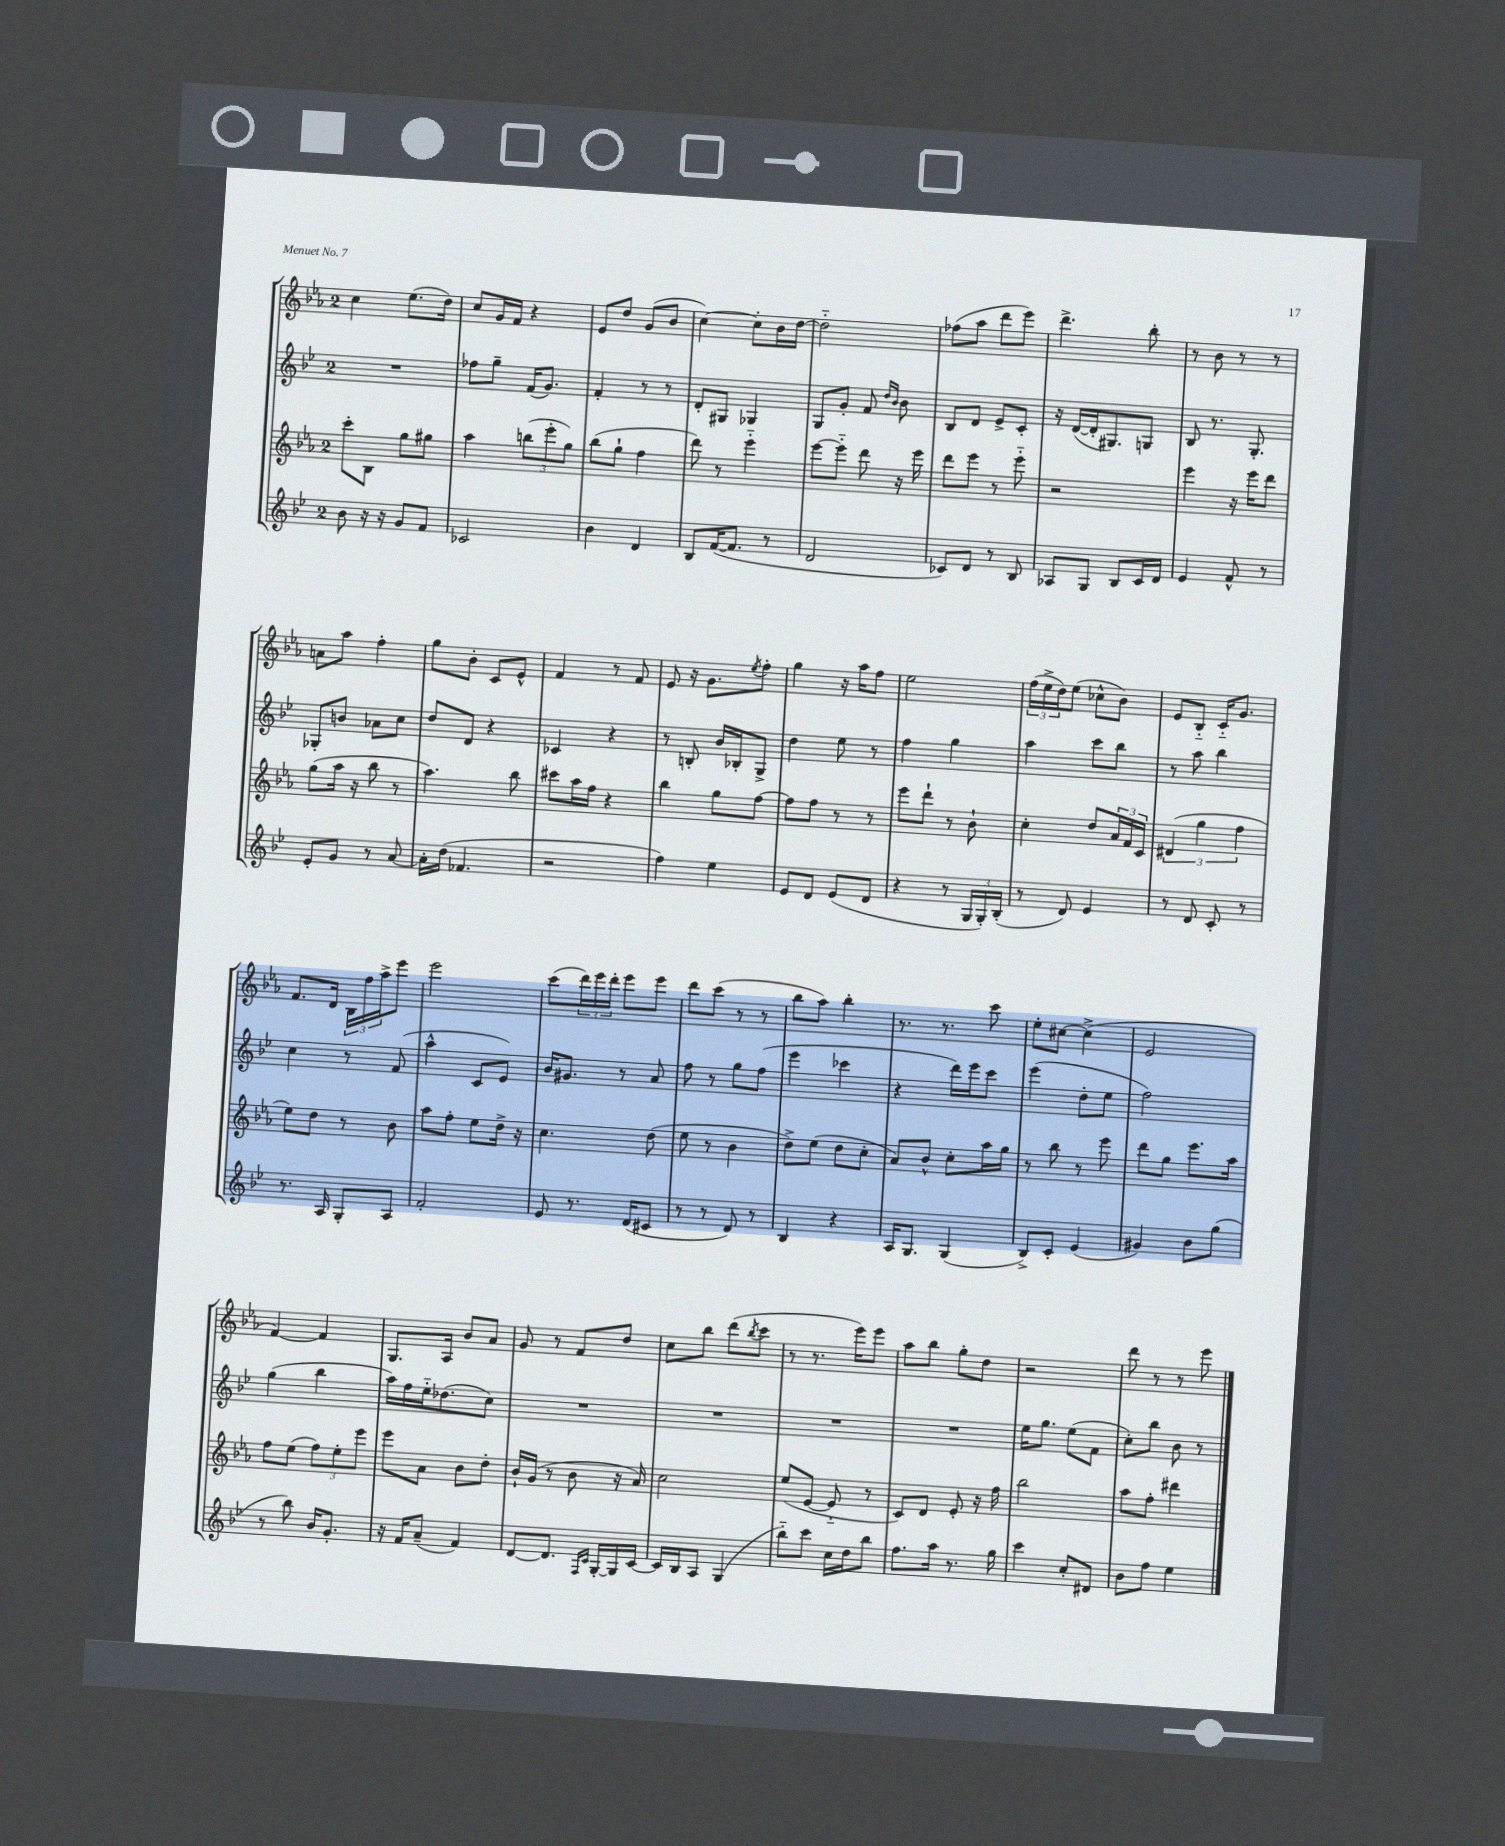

**kern	**kern	**kern	**kern
*part4	*part3	*part2	*part1
*staff4	*staff3	*staff2	*staff1
*clefG2	*clefG2	*clefG2	*clefG2
*k[b-e-]	*k[b-e-a-]	*k[b-e-]	*k[b-e-a-]
*M2/4	*M2/4	*M2/4	*M2/4
=78	=78	=78	=78
8b-\	8ccc'\L	2r	4cc\
16r	8B-\J	.	.
16r	.	.	.
8g/L	8gg\L	.	(8.ee-\L
8f/J	8gg#X\J	.	.
.	.	.	16dd\Jk)
=79	=79	=79	=79
2c-X/	4aa-\	8ff-X\L	8cc/L
.	.	8gg~\J	16g/L
.	.	.	16f/JJ
.	(12bbn\L	(16f/KL	4r
.	.	8.g/J)	.
.	12eee-'\	.	.
.	12gg\J)	.	.
=80	=80	=80	=80
4b-\	(8bb-\L	4f'/	8e-/L
.	8gg`\J	.	8dd/J
4d/	4ff\	8r	(8g/L
.	.	8r	8b-/J
=81	=81	=81	=81
8B-/L	8ddd\)	8d'/L	[4cc\)
([16f/K	8r	8G#X/J	.
8.f/J]	.	.	.
.	4eee-\	4G-X/	8cc'\L]
8r	.	.	16b-\L
.	.	.	[16dd\JJ
=82	=82	=82	=82
2d/	[8eee-\L	8G/L	2dd\]
.	8eee-\J]	8g'/J	.
.	8ddd\	8f/	.
.	.	16qqdd/LL	.
.	.	16qqb-/JJ	.
.	16r	8b-\	.
.	16eee-\	.	.
=83	=83	=83	=83
8c-X/L)	8ddd\L	8B-/L	(8ff-X\L
8d/J	8eee-\J	8d/J	8aa-\J
8r	8r	8e-^/L	8ddd\L
8B-/	8eee-\	8c'/J	8eee-\J)
=84	=84	=84	=84
8A-X/L	2r	16r	4.ddd^\
.	.	([16d/LL	.
8G/J	.	16d'/J]	.
.	.	8.G#X/)	.
8B-/L	.	.	.
16c/L	.	8Gn/J	8bb-'\
16d/JJ	.	.	.
=85	=85	=85	=85
4e-/	4eee-\	8B-/	8r
.	.	8.r	8b-\
8f^^/	16r	.	8r
.	16eee-\KL	8.G'/	.
8r	8ddd\J	.	8r
!!LO:LB:g=z
=86	=86	=86	=86
8e-'/L	(8gg\L	8G-X'/L	8an\L
8g/J	16aa-\Jk	8bn/J	8aa-\J
.	16r	.	.
8r	8bb-\	8a-X\L	4ff'\
[8a/	8r	8cc\J	.
=87	=87	=87	=87
16a'\LL]	4.aa-\)	8dd/L	8gg\L
(16dd\JJ	.	.	.
4.f-X/	.	8d/J	8b-'\J
.	.	4r	8c/L
.	8bb-\	.	8e-^^/J
=88	=88	=88	=88
2r	8ccc#X\L	4c-X/	4f/
.	16aa-\L	.	.
.	16ff\JJ	.	.
.	4r	4r	8r
.	.	.	8f/
=89	=89	=89	=89
4ff\)	4bb-\	8r	8e-/
.	.	8Bn'/	16r
.	.	.	8.g\L
4ee-\	8gg\L	16b-/LL	.
.	.	16B-X'/J	.
.	.	.	8qee-/
.	[8ff\J	8G^/J	8ff'\J
=90	=90	=90	=90
8e-/L	8ff\L]	4dd\	4gg\
8d/J	8ff\J	.	.
(8e-/L	8r	8ee-\	16r
.	.	.	16aa-\KL
8d/J	8r	8r	8ff\J
=91	=91	=91	=91
4r	8eee-\L	4ff\	2ee-\
.	8ddd`\J	.	.
8r	8r	4gg\	.
24G/LL	8b-`\	.	.
24G'/)	.	.	.
(24B-'/JJ	.	.	.
=92	=92	=92	=92
8r	4cc'\	4aa\	(24ff\LL
.	.	.	24ee-^\
.	.	.	24dd\J)
8d/)	.	.	(8ee-\J
4e-/	8dd/L	8ccc\L	8cc-X^^\L
.	24a-/L	8bb-\J	8b-\J)
.	24f/	.	.
.	24c/JJ	.	.
=93	=93	=93	=93
8r	(6d#X/	8r	8e-/L
8d/	.	8aa\	8B-/J
.	6gg\	.	.
8c'/	.	4bb-\	16c/KL
.	.	.	8.g/J
.	6ff\	.	.
8r	.	.	.
!!LO:LB:g=z
=94	=94	=94	=94
8.r	8ee-\L)	4cc\	8.f/L
.	8dd\J	.	.
16A/	.	.	16d/Jk
8G'/L	8r	8r	24B-\LL
.	.	.	24ff\
.	.	.	24aa-^\J
8A/J	8b-\	(8f/	8eee-\J
=95	=95	=95	=95
2f'/	8aa-\L	4aa^^\	2eee-\
.	8ff'\J	.	.
.	8ee-\L	8c/L	.
.	16dd^\Jk	8e-/J)	.
.	16r	.	.
=96	=96	=96	=96
8e-/	4.cc\	16b-/KL	(8ccc\L
.	.	8.g#X/J	.
8.r	.	.	24ddd\L)
.	.	.	24eee-\
.	.	.	24ddd'\JJ
.	.	8r	8eee-\L
(16d/KL	.	.	.
8c#X/J	(8dd\	8a/	8eee-\J
=97	=97	=97	=97
8r	8ee-\	8ff\	8ddd\L
8r	8r	8r	(8ccc\J
8d/)	4b-\	8gg\L	8r
8r	.	(8ff\J	8r
=98	=98	=98	=98
4B-/	8dd^\L)	4eee-\	8bb-\L
.	(8ee-\J	.	8aa-\J)
4r	8dd\L	4ccc-X\	4bb-'\
.	8cc'\J	.	.
=99	=99	=99	=99
16A/KL	8a-/L)	4r	8.r
8.G/J	.	.	.
.	8b-^^/J	.	.
.	.	.	8.r
(4G/	8cc'\L	16ddd\LL)	.
.	.	16eee-\J	.
.	16aa-\L	8ccc\J	8ccc\
.	16gg\JJ	.	.
=100	=100	=100	=100
8B-^/L)	8r	(4eee-\	8ee-'\L
8c'/J	8bb-\	.	[8cc#X\J
(4e-/	8r	8dd'\L	(4cc#^\]
.	8eee-\	8ee-\J	.
=101	=101	=101	=101
4g#X/)	8ddd\L	2ff\)	2e-/
.	8gg\J	.	.
8b-\L	8.eee-\L	.	.
(8gg\J	.	.	.
.	16aa-\Jk	.	.
!!LO:LB:g=z
=102	=102	=102	=102
8r	8ff\L	(4gg\	[4f/)
8bb-\)	(8ee-\J	.	.
16b-/KL	12ff\L)	4bb-\	4f/]
8.g'/J	.	.	.
.	12ee-'\	.	.
.	12eee-\J	.	.
=103	=103	=103	=103
16r	8eee-\L	16aa\LL)	8.G/L
16f/KL	.	16ff\	.
(8a~/J	8a-\J	16ee-\J	.
.	.	(8.dd-X\	16A-/Jk
4f/)	8b-\L	.	8b-/L
.	8dd'\J	8cc\J)	8a-/J
=104	=104	=104	=104
[8d/L	16b-`/LL	2r	8g/
.	(16g/JJ	.	.
8.d/J]	8r	.	8r
.	8b-\	.	8f/L
16qqF/LL	.	.	.
16qqc/JJ	.	.	.
[16G'/LL	.	.	.
16G/]	16r	.	8dd/J
[16c/JJ	16a-/)	.	.
=105	=105	=105	=105
16c/LL]	2cc\	2r	8cc\L
16B-/J	.	.	.
8A/J	.	.	8bb-\J
(4G/	.	.	(8ddd\L
.	.	.	8qbb-/
.	.	.	8ccc\J
=106	=106	=106	=106
8bb-\L)	(8ee-/L	2r	8r
8ccc\J	[8e-/J	.	8.r
16cc\LL	8e-/]	.	.
16dd\J	.	.	16eee-\KL)
8bb-\J	8r	.	8eee-\J
=107	=107	=107	=107
8.ff\L	8c/L)	2r	8aa-\L
.	8d/J	.	8bb-\J
16aa\Jk	.	.	.
8.r	8e-'/	.	8gg'\L
.	16r	.	8dd\J
16gg\	16ff\	.	.
=108	=108	=108	=108
4ccc\	2bb-\	16ee-\KL	2r
.	.	8.gg\J	.
8cc'/L	.	(8ee-\L	.
8d#X/J	.	8f\J	.
=109	=109	=109	=109
8b-\L	8aa-\L	8cc'\L)	8ddd\
8ff\J	8ff'\J	8bb-\J	8r
4ee-\	4ddd#X\	8b-\	8r
.	.	8r	8eee-\
==	==	==	==
*-	*-	*-	*-
